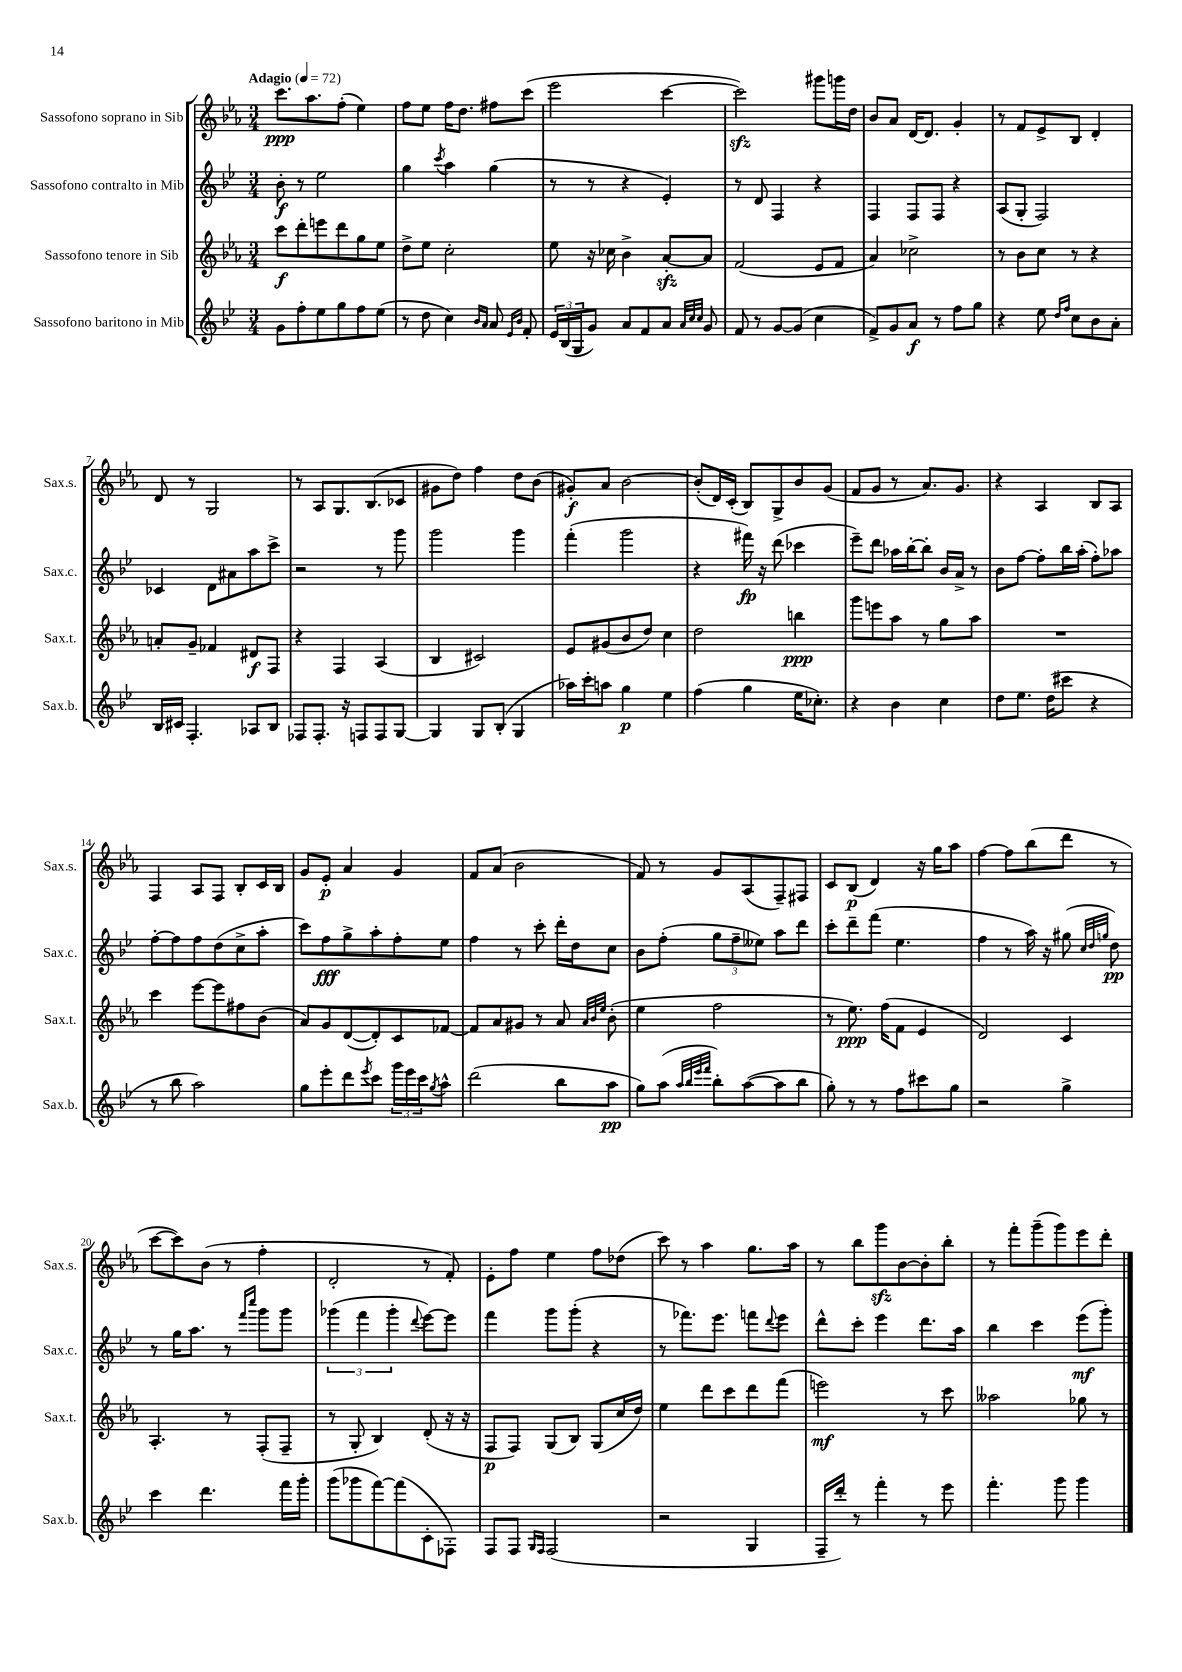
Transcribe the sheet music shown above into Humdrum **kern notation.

**kern	**kern	**kern	**kern
*staff4	*staff3	*staff2	*staff1
*clefG2	*clefG2	*clefG2	*clefG2
*k[b-e-]	*k[b-e-a-]	*k[b-e-]	*k[b-e-a-]
*M3/4	*M3/4	*M3/4	*M3/4
*MM72	*MM72	*MM72	*MM72
8g\L	8ccc\L	8b-'\	8.ccc\L
8ff'\	8ddd'\	8r	.
.	.	.	8.aa-\
8ee-\	8eee\	2ee-\	.
8gg\	8ddd\	.	(8ff'\J
8ff\	8gg\	.	4ee-\)
(8ee-\J	8ee-\J	.	.
=	=	=	=
8r	8dd^\L	4gg\	8ff\L
8dd\	8ee-\J	.	8ee-\J
.	.	8qccc/	.
4cc\)	2cc'\	4aa\	16ff\LK
.	.	.	8.dd\J
16qqb-/LL	.	.	.
16qqa/JJ	.	.	.
8a/	.	(4gg\	8ff#\L
16qqe-/LL	.	.	.
16qqb-/JJ	.	.	.
8f'/	.	.	(8ccc\J
=	=	=	=
24e-/LL	8ee-\	8r	2eee-\
(24B-/	.	.	.
24G/J	.	.	.
8g/J)	16r	8r	.
.	16cc-\	.	.
8a/L	4b-^\	4r	.
8f/	.	.	.
8a/J	[8a-'/L	4e-'/)	[4ccc\
32qqa/LLL	.	.	.
32qqcc/	.	.	.
32qqcc/JJJ	.	.	.
8g/	8a-/]J	.	.
=	=	=	=
8f/	(2f/	8r	2ccc\])
8r	.	8d/	.
[8g/L	.	4F/	.
(8g/]J	.	.	.
4cc\	8e-/L	4r	8ggg#\L
.	8f/J	.	16ggg\L
.	.	.	16dd\JJ
=	=	=	=
8f^/L)	4a-/)	4F/	8b-/L
8g/	.	.	8a-/J
8a/J	2cc-^\	8F/L	[16d/LK
.	.	.	8.d/]J
8r	.	8F/J	.
8ff\L	.	4r	4g'/
8gg\J	.	.	.
=	=	=	=
4r	8r	(8A/L	8r
.	8b-\L	8G'/J	8f/L
8ee-\	8cc\J	2F/)	8e-^/
16qqdd/LL	.	.	.
16qqff/JJ	.	.	.
8cc\L	8r	.	8B-/J
8b-\	4r	.	4d'/
8a'\J	.	.	.
=	=	=	=
16B-/LL	8a'/L	4c-/	8d/
16c#/JJ	.	.	.
4.F'/	8g~/J	.	8r
.	4f-/	8d\L	2G/
.	.	8a#\	.
8A-/L	8d#/L	8aa\	.
8B-/J	8F/J	8ccc^\J	.
=	=	=	=
8F-/L	4r	2r	8r
8.F-'/J	.	.	8A-/L
.	4F/	.	8.G/
16r	.	.	.
8F/L	.	.	.
.	.	.	(8.B-/
8F/	(4A-/	8r	.
[8G/J	.	8ggg\	8c-/J
=	=	=	=
4G/]	4B-/	2ggg\	8g#\L
.	.	.	8dd\J)
8G/L	2c#/)	.	4ff\
(8B-'/J	.	.	.
4G/	.	4ggg\	8dd\L
.	.	.	(8b-\J
=	=	=	=
16aa-\LL)	8e-/L	(4fff'\	8g#'/L)
16ccc'\J	.	.	.
8aa\J	(8g#/	.	8a-/J
4gg\	8b-/	2ggg\	[2b-\
.	8dd/J)	.	.
4ee-\	4cc\	.	.
=	=	=	=
(4ff\	2dd\	4r	(8b-'/]L
.	.	.	16d/L)
.	.	.	(16c'/JJ
4gg\	.	16fff#\)	8B-/L)
.	.	16r	.
.	.	(8ddd\	8G^/
16ee-\LK	4bb\	4ccc-\	8b-/
8.cc-'\J)	.	.	.
.	.	.	(8g/J
=	=	=	=
4r	8ggg\L	8eee-~\L)	8f/L
.	8eee\	8ddd\J	8g/J
4b-\	8aa-\J	16aa-\LL	8r
.	.	[16bb-'\J	.
.	8r	8bb-'\]J	8.a-/L)
4cc\	8gg\L	16b-/LL	.
.	.	16a^/JJ	8.g/J
.	8aa-\J	8r	.
=	=	=	=
8dd\L	2.r	8b-\L	4r
8.ee-\J	.	[8ff\J	.
.	.	8ff'\]L	4A-/
(16dd\LK	.	.	.
8ccc#\J	.	16bb-\L	.
.	.	(16aa'\JJ	.
4r	.	8ff'\L)	8B-/L
.	.	8aa-\J	8A-/J
=	=	=	=
8r	4ccc\	[8ff'\L	4F/
8bb-\	.	8ff\]	.
2aa\)	[8eee-\L	8ff\	8A-/L
.	8eee-\]	(8dd\	8F/J
.	8ff#\	8cc^\	8B-'/L
.	(8b-\J	8aa'\J	16c/L
.	.	.	16B-/JJ
=	=	=	=
8gg\L	8a-/L)	8ccc\L)	8g/L
8eee-'\	8g/	8ff\	8e-'/J
8ddd\	([8d/	8gg^\	4a-/
8qeee-/	.	.	.
8ccc\J	8d'/])	8aa'\	.
24ggg\LL	8c/	8ff'\	4g/
24eee-\	.	.	.
24ccc\J	.	.	.
8qgg/	.	.	.
8aa^^\J	[8f-/J	8ee-\J	.
=	=	=	=
(2ddd\	8f-/]L	4ff\	8f/L
.	8a-/	.	(8a-/J
.	8g#/J	8r	2b-\
.	8r	8ccc'\	.
8bb-\L	8a-/	16ddd'\LL	.
.	.	16dd\J	.
.	32qqa-/LLL	.	.
.	32qqb-/	.	.
.	32qqee-/JJJ	.	.
8aa\J	(8b-'\	8cc\J	.
=	=	=	=
8gg\L)	4ee-\	8b-\L	8f/)
(8aa\J	.	(8ff'\J	8r
32qqaa/LLL	.	.	.
32qqbb-/	.	.	.
32qqeee-/	.	.	.
32qqfff/JJJ	.	.	.
8bb-'\L)	2ff\	12gg\L	8g/L
.	.	12ff~\	.
([8aa\	.	.	(8A-/
.	.	12ee--\J)	.
8aa\]	.	8aa\L	8F~/)
8bb-\J	.	8ddd\J	8F#/J
=	=	=	=
8gg'\)	8r	8ccc'\L	8c/L
8r	8.ee-\)	8ddd~\	(8B-/J
8r	.	(8fff\J	4d/)
.	(16ff\LK	.	.
8ff\L	8f\J	4.ee-\	.
8ccc#\	4e-/	.	16r
.	.	.	16gg\LK
8gg\J	.	.	8aa-\J
=	=	=	=
2r	2d/)	4ff\	[4ff\
.	.	8r	8ff\]L
.	.	16aa\)	(8bb-\
.	.	16r	.
4gg^\	4c/	(8gg#\	8ddd\J
.	.	32qqcc/LLL	.
.	.	32qqdd/	.
.	.	32qqgg/JJJ	.
.	.	8dd\)	8r
=	=	=	=
4ccc\	4.A-'/	8r	[8ccc\L
.	.	16gg\LK	8ccc\])
.	.	8.aa\J	.
4.ddd\	.	.	(8b-\J
.	8r	8r	8r
.	.	16qqfff/LL	.
.	.	16qqcccc/JJ	.
.	(8F'/L	8ggg\L	4ff'\
16fff\LL	8F~/J	8ggg\J	.
16ggg'\JJ	.	.	.
=	=	=	=
(8ggg\L	8r	(6ggg-\	2d'/
8ggg-\	8G'/	.	.
.	.	6fff\	.
[8fff\)	4B-/)	.	.
.	.	6ggg-'\	.
(8fff\]	.	.	.
.	.	8qqddd/	.
8c'\	(8d'/	[8eee-\L)	8r
8F-'\J)	16r	8eee-\]J	8f'/)
.	16r	.	.
=	=	=	=
8F/L	8F/L	4fff\	8e-'\L
8F/J	8F/J)	.	8ff\J
16qqG/LL	.	.	.
16qqF/JJ	.	.	.
(2F/	(8G/L	8ggg\L	4ee-\
.	8B-/J)	(8ggg'\J	.
.	(8G/L	4r	8ff\L
.	16cc/L	.	(8dd-\J
.	16dd/JJ)	.	.
=	=	=	=
2r	4ee-\	8r	8ccc\)
.	.	8.fff-\L)	8r
.	8ddd\L	.	4aa-\
.	.	8.eee-\J	.
.	8ccc\	.	.
4G/	8ddd\	8fff\L	8.gg\L
.	.	8qqddd/	.
.	(8fff\J	8eee-\J	.
.	.	.	16aa-\Jk
=	=	=	=
16F~/LL	2eee\)	8ddd^^\L	8r
16ddd'/JJ)	.	.	.
8r	.	8ccc'\J	8bb-\L
4fff'\	.	4eee-\	8ggg\
.	.	.	[8b-\
8r	8r	8.ddd\L	8b-'\]
8eee-\	8ccc\	.	8bb-'\J
.	.	16aa\Jk	.
=	=	=	=
4.fff'\	2aa--\	4bb-\	8r
.	.	.	8fff'\L
.	.	4ccc\	(8ggg~\
8ggg\	.	.	8ggg\)
4ggg\	8gg-\	(8eee-\L	8eee-\
.	8r	8ggg'\J)	8ddd'\J
==	==	==	==
*-	*-	*-	*-
